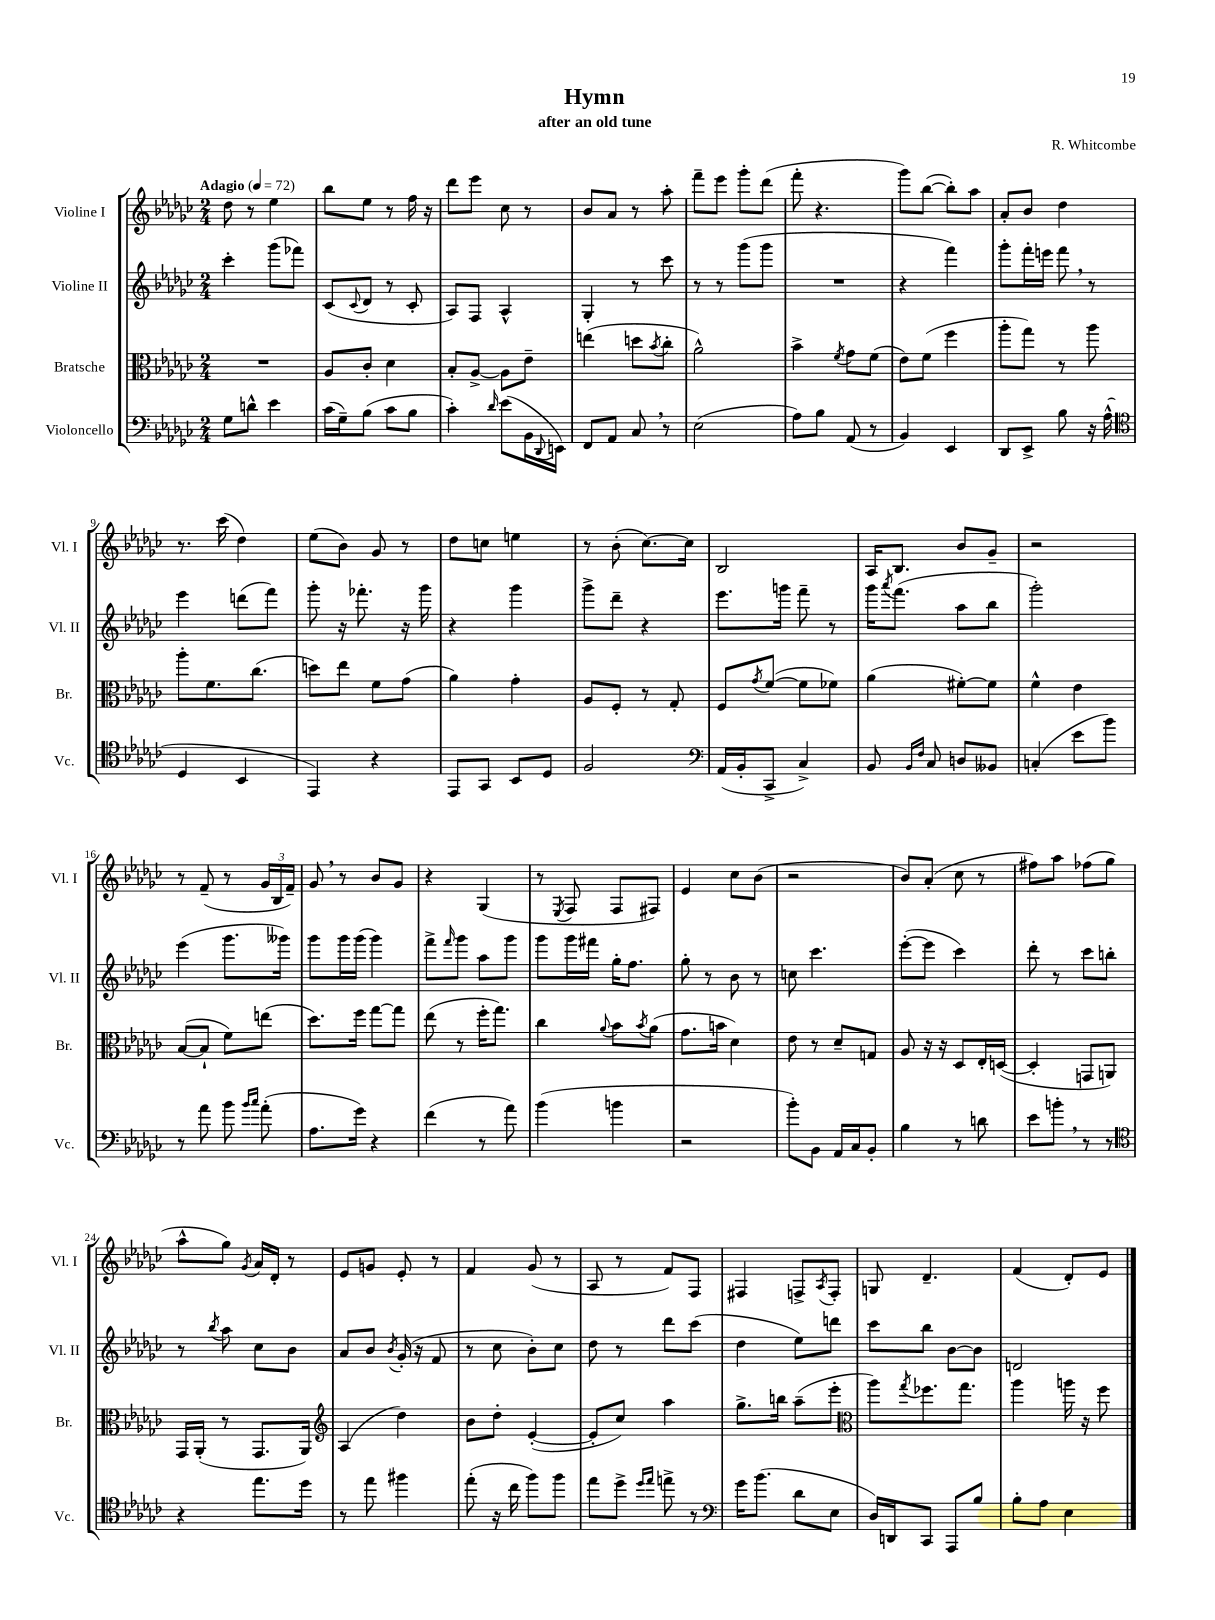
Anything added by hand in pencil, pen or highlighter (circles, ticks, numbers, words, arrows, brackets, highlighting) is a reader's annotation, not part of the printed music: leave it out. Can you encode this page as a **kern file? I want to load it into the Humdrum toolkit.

**kern	**kern	**kern	**kern
*part4	*part3	*part2	*part1
*staff4	*staff3	*staff2	*staff1
*I"Violoncello	*I"Bratsche	*I"Violine II	*I"Violine I
*I'Vc.	*I'Br.	*I'Vl. II	*I'Vl. I
*clefF4	*clefC3	*clefG2	*clefG2
*k[b-e-a-d-g-c-]	*k[b-e-a-d-g-c-]	*k[b-e-a-d-g-c-]	*k[b-e-a-d-g-c-]
*M2/4	*M2/4	*M2/4	*M2/4
*MM72	*MM72	*MM72	*MM72
=1	=1	=1	=1
!	!	!	!LO:TX:a:B:t=Adagio
8G-\L	2r	4ccc-'\	8dd-\
8dn^^\J	.	.	8r
4e-\	.	(8ggg-\L	4ee-\
.	.	8fff-X\J)	.
=2	=2	=2	=2
(16c-\LL	8A-/L	(8c-/L	8bb-\L
16G-~\J)	.	.	.
.	.	8qqc-/	.
(8B-\J	8c-'/J	8d-/J	8ee-\J
8c-\L	4d-\	8r	8r
8B-\J	.	8c-'/	16ff\
.	.	.	16r
=3	=3	=3	=3
4c-'\)	8B-'/L	8A-/L)	8ddd-\L
.	[8A-^/J	8F/J	8eee-\J
16qqd-/	.	.	.
(8e-\L	8A-\L]	4A-^^/	8cc-\
16BB-\L	8e-~\J	.	8r
8qqDD-/	.	.	.
16EEn\JJ)	.	.	.
=4	=4	=4	=4
8FF/L	(4een\	4G-'/	8b-/L
8AA-/J	.	.	8a-/J
8C-,/	8ddn\L	8r	8r
.	8qb-/	.	.
8r	8cc-'\J	8ccc-\	8aa-'\
=5	=5	=5	=5
(2E-\	2a-^^\)	8r	8fff~\L
.	.	8r	8eee-\J
.	.	(8ggg-\L	8ggg-'\L
.	.	8ggg-\J	(8ddd-\J
=6	=6	=6	=6
8A-\L)	4b-^\	2r	8fff'\
8B-\J	.	.	4.r
.	8qf/	.	.
(8AA-/	8g-\L	.	.
8r	(8f\J	.	.
=7	=7	=7	=7
4BB-/)	8e-\L)	4r	8ggg-\L)
.	(8f\J	.	([8bb-\J
4EE-/	4ff\	4fff\)	8bb-'\L])
.	.	.	8aa-\J
=8	=8	=8	=8
8DD-/L	8aa-'\L	8ggg-'\L	8a-'/L
8EE-^/J	8gg-\J)	16fff'\L	8b-/J
.	.	16eeen\JJ	.
8B-\	8r	8fff,\	4dd-\
16r	8aa-\	8r	.
(16A-^^\	.	.	.
!!LO:LB:g=z
=9	=9	=9	=9
*clefC4	*	*	*
4D-/	8aa-'\L	4eee-\	8.r
.	8.f\	.	.
.	.	.	(16ccc-\
4BB-/	.	(8dddn\L	4dd-\)
.	(8.cc-\J	.	.
.	.	8fff\J)	.
=10	=10	=10	=10
4EE-/)	8ddn\L)	8ggg-'\	(8ee-\L
.	8ee-\J	16r	8b-\J)
.	.	8.fff-X'\	.
4r	8f\L	.	8g-/
.	(8g-\J	16r	8r
.	.	16ggg-\	.
=11	=11	=11	=11
8EE-/L	4a-\)	4r	8dd-\L
8GG-/J	.	.	8ccn\J
8BB-/L	4g-'\	4ggg-\	4een\
8D-/J	.	.	.
=12	=12	=12	=12
2F/	8A-/L	8ggg-^\L	8r
.	8F'/J	8ddd-~\J	(8b-'\
.	8r	4r	[8.cc-\L)
.	8G-'/	.	.
.	.	.	16cc-\Jk]
=13	=13	=13	=13
*clefF4	*	*	*
(16AA-/LL	8F/L	8.eee-\L	2B-/
16BB-'/J	.	.	.
.	8qg-/	.	.
8CC-^/J	([8f/J	.	.
.	.	16gggn\Jk	.
4C-^/)	8f\L]	8fff~\	.
.	8f-X\J)	8r	.
=14	=14	=14	=14
8BB-/	(4a-\	16ggg-\KL	16A-/KL
.	.	8qaaa-/	.
.	.	(8.fff\J	8.B-/J
16qqBB-/LL	.	.	.
16qqF/JJ	.	.	.
8C-/	.	.	.
8Dn/L	[8f#X'\L)	8aa-\L	8b-/L
8BB--X/J	8f#\J]	8bb-\J	8g-~/J
=15	=15	=15	=15
(4Cn'/	4f^^\	2ggg-'\)	2r
8e-\L	4e-\	.	.
8b-\J)	.	.	.
!!LO:LB:g=z
=16	=16	=16	=16
8r	([8B-/L	(4eee-\	8r
8a-\	8B-`/J]	.	(8f~/
8b-\	8f\L)	8.ggg-\L	8r
16qqb-/LL	.	.	.
16qqcc-/JJ	.	.	.
(8a-'\	(8een\J	.	24g-/LL
.	.	.	24B-/
.	.	16ggg--X\Jk)	.
.	.	.	24f~/JJ)
=17	=17	=17	=17
8.A-\L	8.dd-\L)	8ggg-\L	8g-,/
.	.	16ggg-\L	8r
16g-\Jk)	16ff\Jk	(16ggg-\JJ	.
4r	[8gg-\L	4ggg-\)	8b-/L
.	8gg-\J]	.	8g-/J
=18	=18	=18	=18
(4f\	(8ee-\	8fff^\L	4r
.	.	16qqfff/	.
.	8r	8ggg-\J	.
8r	16ff'\KL	8aa-\L	(4G-/
.	8.gg-\J)	.	.
8a-\)	.	8ggg-\J	.
=19	=19	=19	=19
(4b-\	4cc-\	8ggg-\L	8r
.	.	.	8qE-/
.	.	16ggg-\L	8F/
.	.	16fff#X\JJ	.
.	8qqa-/	.	.
4bn\	8b-\L	16gg-'\KL	8F/L
.	.	8.ff\J	.
.	8qb-/	.	.
.	(8a-\J	.	8F#X/J)
=20	=20	=20	=20
2r	8.g-\L	8gg-'\	4e-/
.	.	8r	.
.	16bn\Jk	.	.
.	4d-\)	8b-\	8cc-\L
.	.	8r	(8b-\J
=21	=21	=21	=21
8b-'\L)	8e-\	8ccn\	2r
8BB-\J	8r	4.ccc-\	.
16AA-/LL	8d-~/L	.	.
16C-/J	.	.	.
8BB-'/J	8Gn/J	.	.
=22	=22	=22	=22
4B-\	8A-/	([8eee-'\L	8b-/L)
.	16r	8eee-\J]	(8a-'/J
.	16r	.	.
8r	8D-/L	4ccc-\)	8cc-\
8dn\	16E-'/L	.	8r
.	([16Dn/JJ	.	.
=23	=23	=23	=23
8e-\L	4D'/]	8ddd-'\	8ff#X\L)
8bn',\J	.	8r	8aa-\J
8r	8GGn/L	8ccc-\L	(8ff-X\L
8r	8AAn/J)	8bbn'\J	8gg-\J
!!LO:LB:g=z
=24	=24	=24	=24
*clefC4	*	*	*
4r	16GG-/LL	8r	8aa-^^\L
.	(16AA-'/JJ	.	.
.	.	8qbb-/	.
.	8r	8aa-\	8gg-\J)
.	.	.	8qg-/
8.ee-\L	8.GG-/L	8cc-\L	16a-/LL
.	.	.	16d-'/JJ
.	.	8b-\J	8r
16dd-\Jk	16AA-/Jk)	.	.
=25	=25	=25	=25
*	*clefG2	*	*
8r	(4A-/	8a-/L	8e-/L
8ee-\	.	8b-/J	8gn/J
.	.	8qb-/	.
4ff#X\	4dd-\)	(16g-'/	8e-'/
.	.	16r	.
.	.	8f/	8r
=26	=26	=26	=26
(8ee-'\	8b-\L	8r	4f/
16r	8dd-'\J	8cc-\	.
16cc-\	.	.	.
8ff\L)	([4e-'/	8b-'\L)	(8g-/
8ff\J	.	8cc-\J	8r
=27	=27	=27	=27
8ee-\L	8e-'/L]	8dd-\	8A-/
8dd-^\J	8cc-/J)	8r	8r
16qqdd-/LL	.	.	.
16qqee-/JJ	.	.	.
8een^\	4aa-\	8ddd-\L	8f/L)
8r	.	(8ccc-\J	8F/J
=28	=28	=28	=28
*clefF4	*	*	*
16g-\KL	8.gg-^\L	4dd-\	4F#X/
(8.b-\J	.	.	.
.	16bbn\Jk	.	.
8d-\L	(8aa-~\L	8ee-\L)	8Fn^/L
.	.	.	8qA-/
8E-\J	8eee-'\J	8dddn\J	8F'/J
=29	=29	=29	=29
*	*clefC3	*	*
16D-/LL)	8aa-\L)	8ccc-\L	8Gn/
16DDn/J	.	.	.
.	8qgg-/	.	.
8CC-/J	8.ff-X\	8bb-\J	4.d-~/
8AAA-/L	.	[8b-\L	.
.	8.gg-\J	.	.
8B-/J	.	8b-\J]	.
=30	=30	=30	=30
8B-'\L	4aa-\	2dn/	(4f/
8A-\J	.	.	.
4E-\	16aan\	.	8d-'/L)
.	16r	.	.
.	8ff\	.	8e-/J
==	==	==	==
*-	*-	*-	*-
